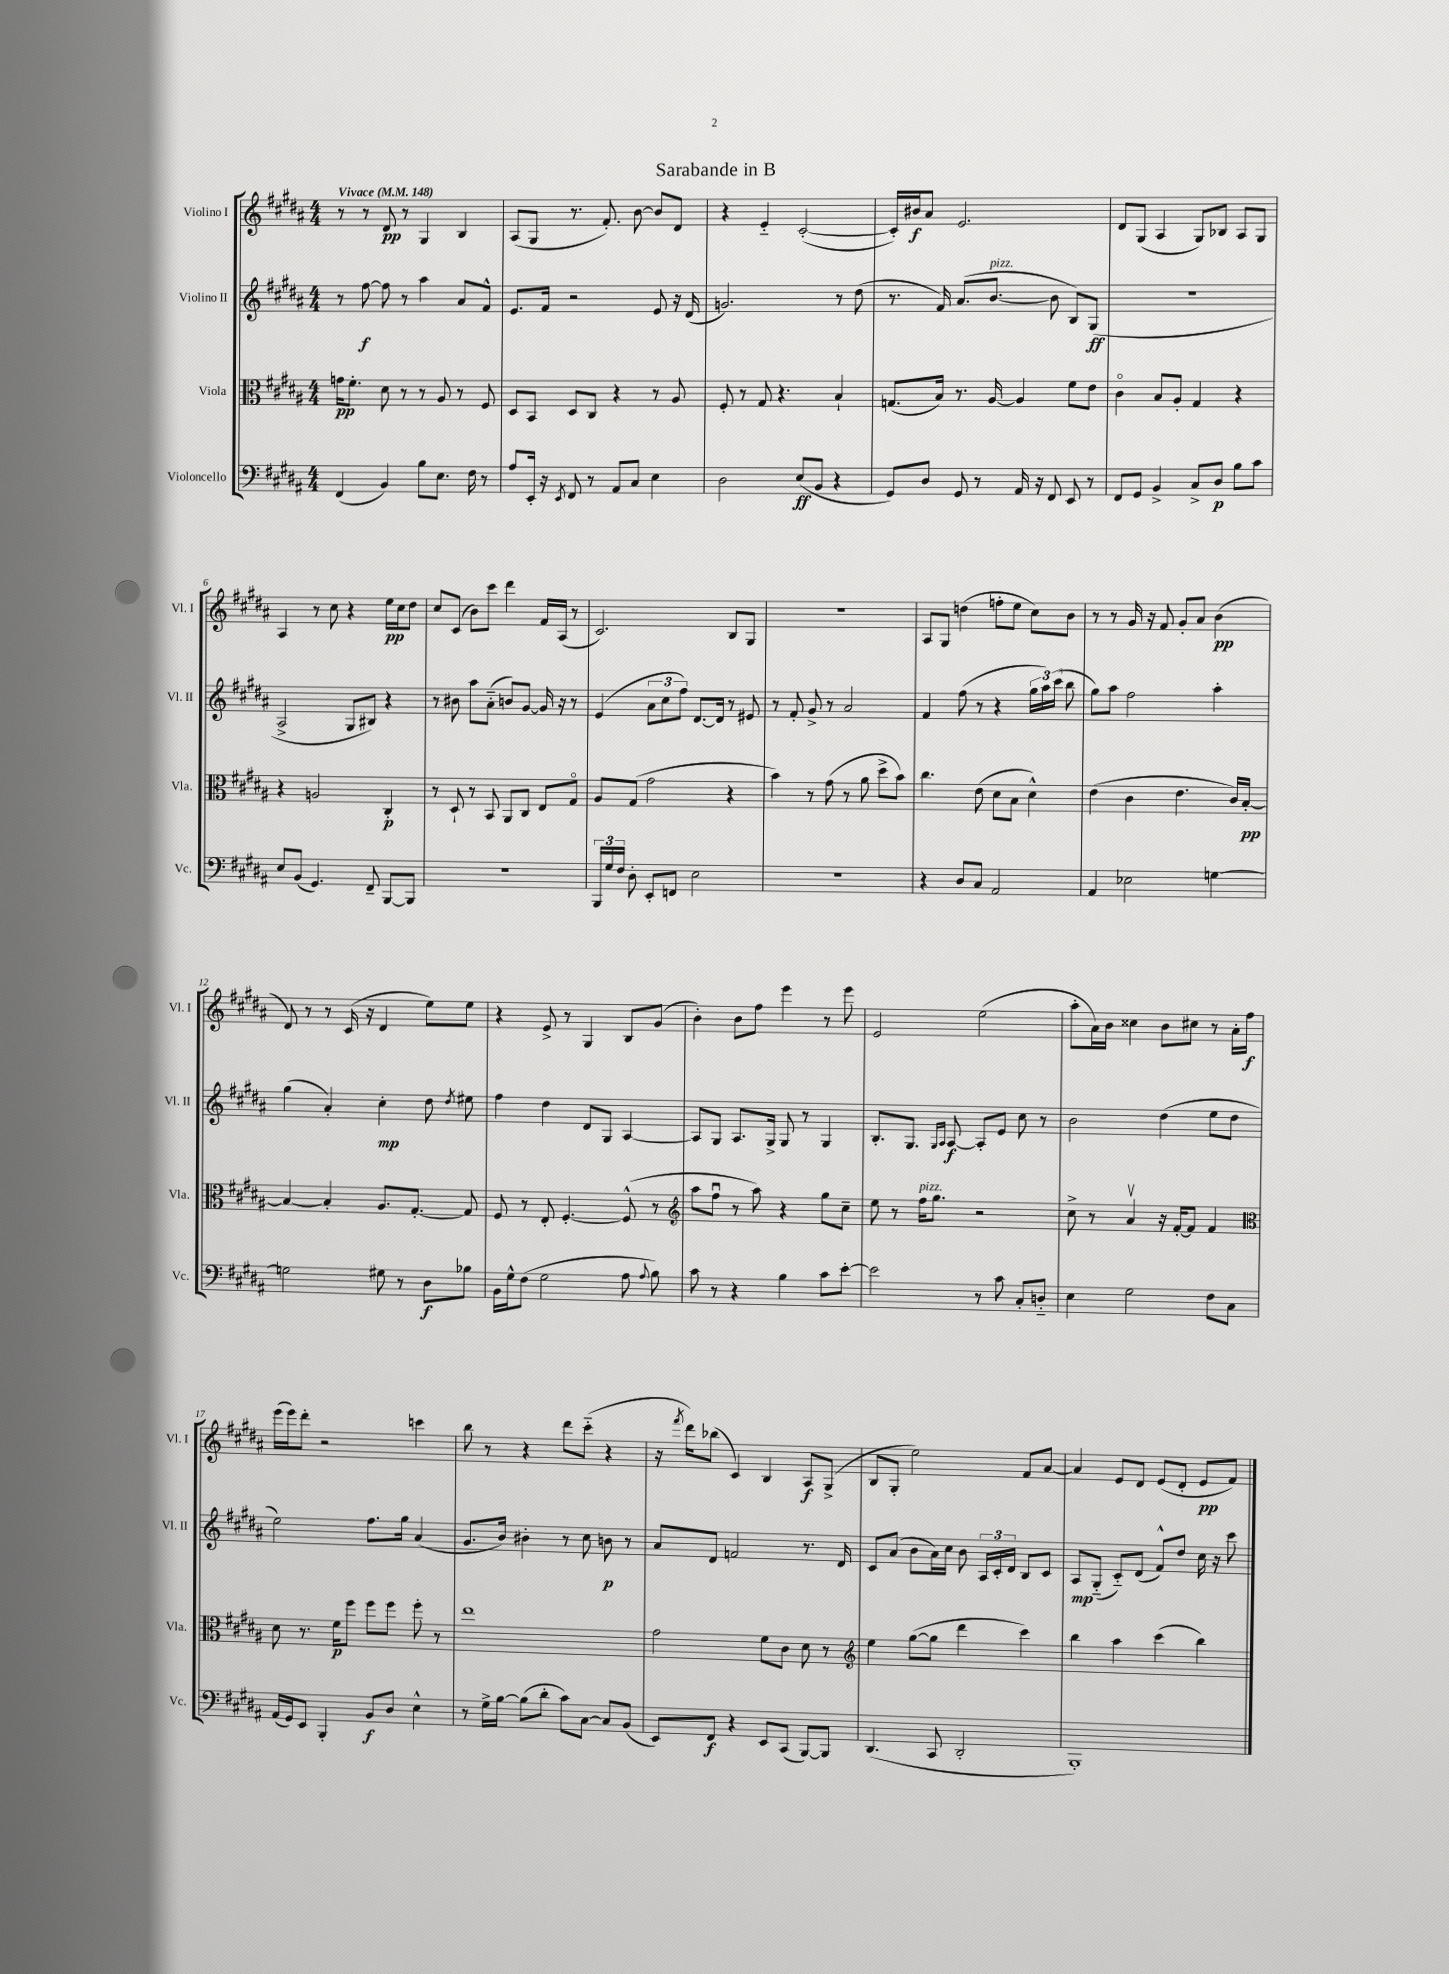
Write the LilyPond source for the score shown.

\header { title = "Sarabande in B" }
<<
\new StaffGroup <<
\new Staff = "s0" \with { instrumentName = "Violino I" shortInstrumentName = "Vl. I" } {
    \clef treble \key b \major \numericTimeSignature \time 4/4 \tempo "Vivace" 4 = 148
    \autoBeamOff r8 r8 dis'8\pp r8 gis4 b4 |
    ais8[( gis8] r8. fis'8.-.) b'8~ b'8[ dis'8] |
    r4 e'4-_ cis'2~-.( |
    cis'16[-.) bis'16\f ais'8] e'2. |
    dis'8[ gis8]( ais4 gis8[) bes8] ais8[ gis8] |
    ais4 r8 cis''8 r4 e''16[\pp cis''16 dis''8] |
    cis''8[ cis'8]( b'8[) cis'''8] dis'''4 fis'16[ ais16]( r8 |
    cis'2.) b8[ gis8] |
    R1 |
    ais8[ gis8] d''4( f''8[-. e''8] cis''8[) b'8] |
    r8 r8 gis'16 r16 fis'8 gis'8[-. ais'8] b'4\pp( |
    dis'8) r8 r8 cis'16( r16 dis'4 e''8[) e''8] |
    r4 e'8-> r8 gis4 b8[ gis'8]( |
    b'4-.) b'8[ fis''8] e'''4 r8 e'''8 |
    e'2 e''2( |
    ais''8[-. ais'16) b'16] cisis''4 b'8[ cis''8] r8 ais'16[-. fis''16]\f |
    e'''16[( e'''16) dis'''8]-. r2 c'''4 |
    b''8 r8 r4 dis'''8[ cis'''8]-_( r4 |
    r16 \acciaccatura { fis'''8 } dis'''16[) bes''8]( cis'4) b4 ais8[\f gis8]->( |
    b8[ gis8]-. e''2) fis'8[ ais'8]~ |
    ais'4 e'8[ dis'8] e'8[( dis'8]-. e'8[\pp fis'8]) \bar "|." |
}
\new Staff = "s1" \with { instrumentName = "Violino II" shortInstrumentName = "Vl. II" } {
    \clef treble \key b \major \numericTimeSignature \time 4/4
    \autoBeamOff r8 fis''8~\f fis''8 r8 ais''4 ais'8[ fis'8]-^ |
    e'8.[ fis'16] r2 e'8 r16 dis'16( |
    g'2.) r8 dis''8( |
    r8. fis'16) ais'8.[( b'8.]~^\markup { \italic "pizz." } b'8 b8[) gis8]\ff( |
    R1 |
    ais2-> gis8[ bis8]) r4 |
    r8 bis'8 ais''8[ ais'8]-_( b'8[) gis'8]~ gis'16 r16 r8 |
    e'4( \tuplet 3/2 { ais'8[ cis''8 fis''8]) } dis'8.[~ dis'16] r8 eis'8 |
    r8 fis'8-. gis'8-> r8 ais'2 |
    fis'4 fis''8( r8 r4 \tuplet 3/2 { gis''16[ ais''16) cis'''16]( } b''8 |
    gis''8[) ais''8] fis''2 ais''4-. |
    gis''4( ais'4-.) cis''4-.\mp dis''8 \acciaccatura { dis''8 } eis''8 |
    fis''4 dis''4 dis'8[ gis8] ais4~ |
    ais8[ gis8] ais8.[ gis16]-> gis8 r8 gis4 |
    b8.[-. gis8.] \grace { gis16[ ais16] } ais8~\f ais8[-. e'8] cis''8 r8 |
    b'2 dis''4( e''8[ dis''8] |
    e''2) fis''8.[ gis''16] ais'4( |
    gis'8.[ b'16]) bis'4-. r8 cis''8 b'8\p r8 |
    ais'8[ dis'8] f'2 r8. dis'16 |
    cis'8[ ais'8]( b'8[ ais'16) cis''16] b'8 \tuplet 3/2 { ais16[ cis'16-. dis'16] } b8[ cis'8] |
    ais8[\mp gis8]-_( cis'8[-_) dis'8]( fis'8[-^) dis''8] cis''16 r16 cis'''8 \bar "|." |
}
\new Staff = "s2" \with { instrumentName = "Viola" shortInstrumentName = "Vla." } {
    \clef alto \key b \major \numericTimeSignature \time 4/4
    \autoBeamOff g'16[\pp fis'8.]-. dis'8 r8 r8 ais8 r8 fis8 |
    dis8[ b,8] dis8[ cis8] r4 r8 ais8 |
    fis8-. r8 gis8 r4. b4-! |
    g8.[( b16]) r8. ais16~ ais4 fis'8[ e'8] |
    cis'4\flageolet b8[ ais8]-. gis4 r4 |
    r4 a2 cis4-.\p |
    r8 dis8-! r8 b,8 ais,8[ cis8] e8[ gis8]\flageolet |
    ais8[ gis8]( gis'2 r4 |
    b'4) r8 gis'8( r8 ais'8 dis''8[-> b'8]) |
    cis''4. e'8( dis'8[ b8] dis'4-^) |
    e'4( cis'4 e'4. cis'16[) b16]~-.\pp |
    b4~ b4-. ais8.[ gis8.]~-. gis8 |
    fis8 r8 e8-. fis4.~-. fis8-^( r8 |
    \clef treble ais''8[ fis''8]\downbow r8 ais''8) r4 gis''8[ cis''8]-- |
    e''8 r8 fis''16[^\markup { \italic "pizz." } gis''8.] r2 |
    cis''8-> r8 ais'4\upbow r16 fis'16[~-. fis'8] fis'4 |
    \clef alto dis'8 r8. fis'16[\p fis''8] fis''8[ fis''8] fis''8-. r8 |
    e''1 |
    gis'2 fis'8[ cis'8] dis'8 r8 |
    \clef treble e''4 gis''8[~( gis''8] dis'''4 cis'''4) |
    b''4 ais''4 cis'''4( b''4) \bar "|." |
}
\new Staff = "s3" \with { instrumentName = "Violoncello" shortInstrumentName = "Vc." } {
    \clef bass \key b \major \numericTimeSignature \time 4/4
    \autoBeamOff fis,4( b,4) b8[ e8.] fis16 r8 |
    ais8[ e,16]-. r16 \acciaccatura { e,8 } fis,8 r8 ais,8[ cis8] e4 |
    dis2 e8[\ff( b,8] r4 |
    gis,8[) dis8] gis,8 r8 ais,16 r16 fis,8 e,8 r8 |
    fis,8[ gis,8] b,4-> cis8[-> dis8]\p b8[ cis'8] |
    e8[ b,8]( gis,4.) fis,8-- b,,8[~ b,,8] |
    R1 |
    \tuplet 3/2 { b,,16[ gis16 fis16] } dis8-. e,8[-. f,8] e2 |
    R1 |
    r4 dis8[ cis8] ais,2 |
    ais,4 ees2 g4~ |
    g2 gis8 r8 dis8[\f bes8] |
    b,16[ gis16-^ fis8]( gis2 ais8 \appoggiatura { ais8 } b8) |
    cis'8 r8 r4 b4 cis'8[ e'8]~-. |
    e'2 r8 cis'8 cis8[-. d8]-_ |
    e4 gis2 fis8[ cis8] |
    ais,16[( gis,16) e,8] b,,4-. b,8[\f dis8] e4-^ |
    r8 gis16[-> b16]~ b8[( dis'8]-. cis'8[) cis8]~ cis8[ b,8]( |
    e,8[) fis,8]\f r4 e,8[ cis,8]( b,,8[~) b,,8] |
    dis,4.( cis,8 dis,2-. |
    b,,1-.) \bar "|." |
}
>>
>>
